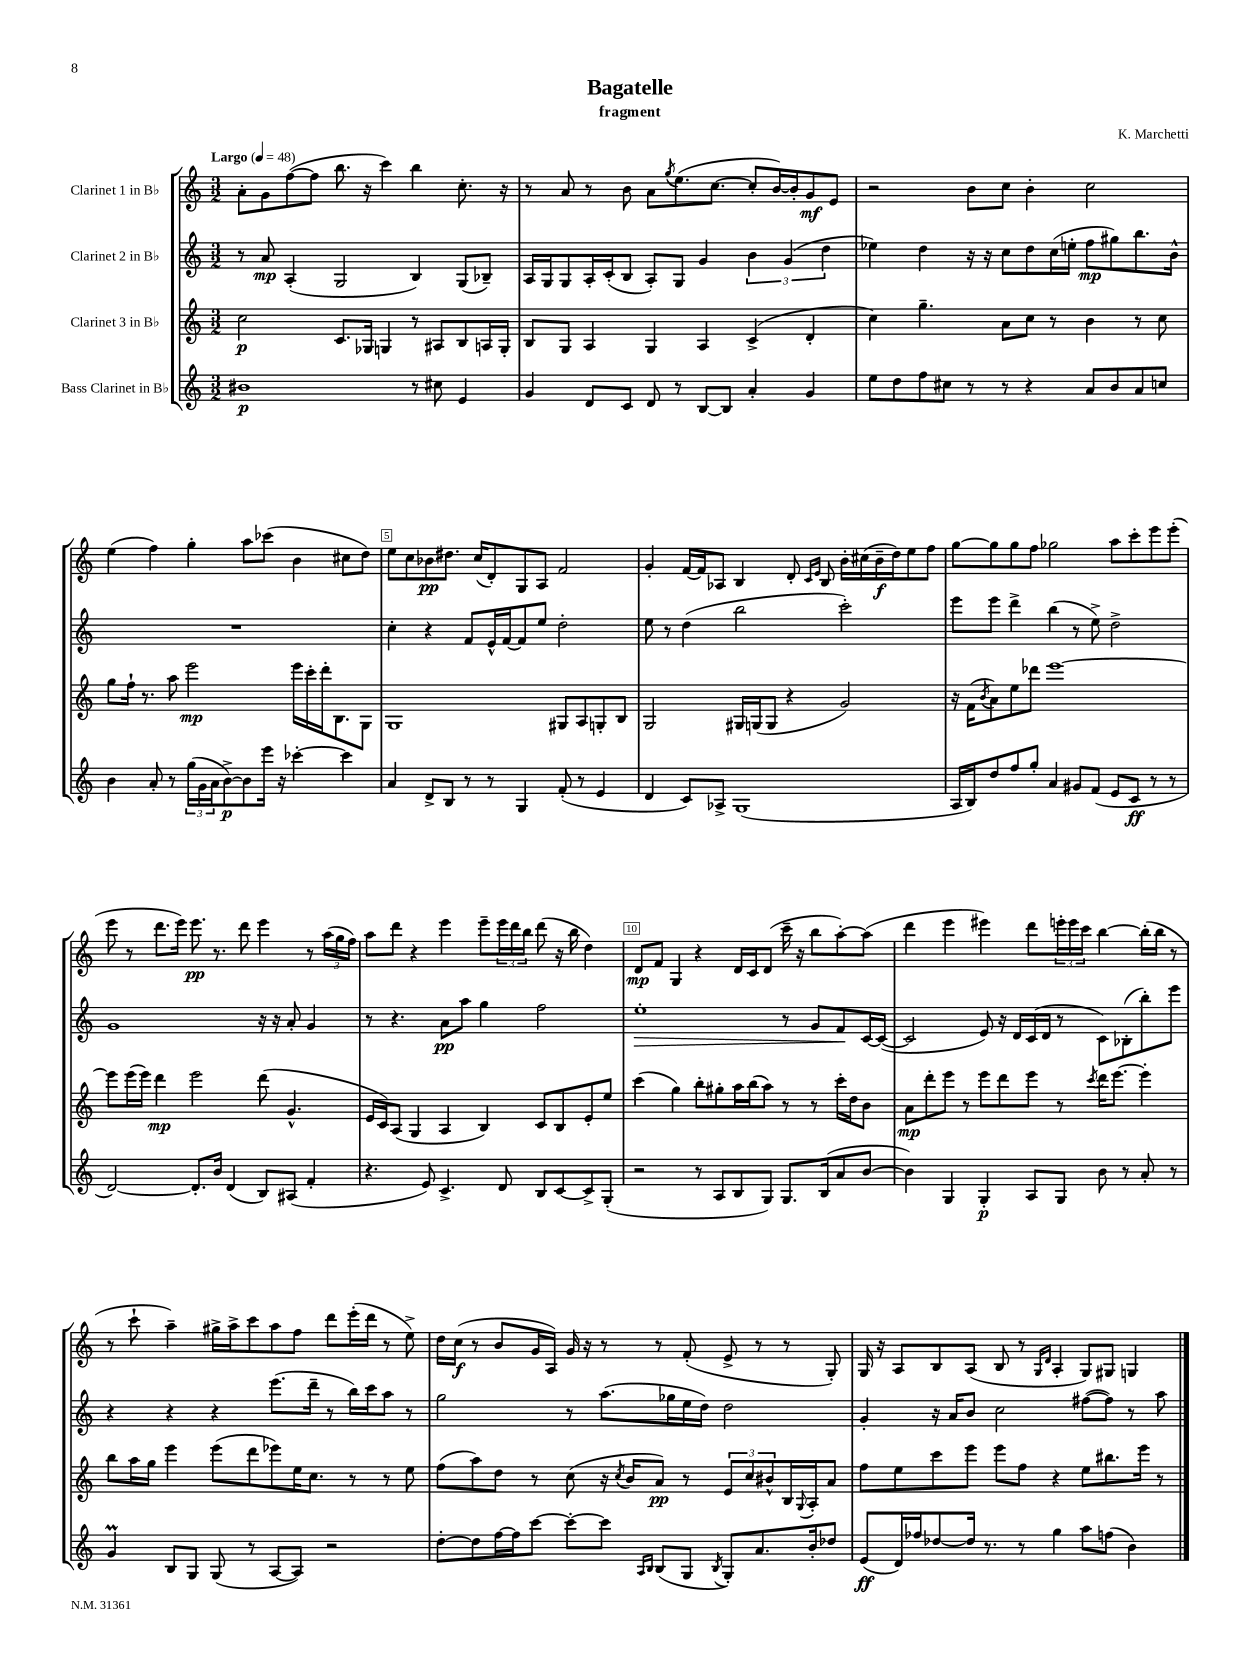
\header { title = "Bagatelle" composer = "K. Marchetti" subtitle = "fragment" }
<<
\new StaffGroup <<
\new Staff = "s0" \with { instrumentName = "Clarinet 1 in Bb" } {
    \clef treble \key c \major \numericTimeSignature \time 3/2 \tempo "Largo" 4 = 48
    a'8-. g'8 f''8~( f''8 b''8. r16 c'''4) b''4 c''8.-. r16 |
    r8 a'8 r8 b'8 a'8 \acciaccatura { g''8 } e''8.( c''8.~ c''8-. b'16~) b'16-. g'8\mf e'8 |
    r2 b'8 c''8 b'4-. c''2 |
    e''4( f''4) g''4-. a''8 ces'''8( b'4 cis''8 d''8) |
    e''8 c''8 bes'8\pp dis''8. c''16( d'8-.) g8 a8 f'2 |
    g'4-. f'16~ f'16 aes8 b4 d'8-. \grace { c'16 e'16 } b8 b'16-. cis''16( b'16--\f d''16) e''8 f''8 |
    g''8~ g''8 g''8 f''8 ges''2 a''8 c'''8-. e'''8 e'''8-.( |
    e'''8 r8 d'''8. e'''16) e'''8.\pp r8. d'''8 e'''4 r8 \tuplet 3/2 { a''16( g''16 f''16) } |
    a''8 d'''8 r4 e'''4 e'''8-- \tuplet 3/2 { e'''16 d'''16 b''16 } d'''8( r16 b''16 d''4) |
    d'8\mp f'8 g4 r4 d'16 c'16 d'8( c'''16-- r16 b''8 a''8~-.) a''8( |
    d'''4 e'''4 eis'''4) d'''8 \tuplet 3/2 { e'''16-. e'''16 c'''16 } b''4~ b''16-.( b''16 r8 |
    r8 c'''8-! a''4--) gis''16-> a''16-> c'''8 a''8 f''8 d'''8 e'''16-.( d'''16 r8 e''8->) |
    d''16 c''16\f( r8 b'8 g'16 a16) g'16 r16 r8 r8 f'8-.( e'8-> r8 r8 g8-.) |
    g16 r16 a8 b8 a8( b8 r8 \grace { g16 d'16 } a4-. g8) gis8 g4 \bar "|." |
}
\new Staff = "s1" \with { instrumentName = "Clarinet 2 in Bb" } {
    \clef treble \key c \major \numericTimeSignature \time 3/2
    r8 a'8\mp a4-.( g2 b4) g8( bes8--) |
    a16 g16 g8 a16-. c'16-.( b8 a8-.) g8 g'4 \tuplet 3/2 { b'4 g'4( d''4 } |
    ees''4) d''4 r16 r16 c''8 d''8 c''16( e''16-. f''8\mp gis''8) b''8. b'16-^ |
    R1. |
    c''4-. r4 f'8 e'16-^ f'16~ f'8 e''8 d''2-. |
    e''8 r8 d''4( b''2 c'''2-.) |
    e'''8 e'''8 d'''4-> b''4( r8 e''8->) d''2-> |
    g'1 r16 r16 a'8-. g'4 |
    r8 r4. a'8\pp a''8 g''4 f''2 |
    e''1-.\> r8 g'8 f'8\! c'16~ c'16~( |
    c'2 e'8) r16 d'16 c'16( d'16 r8 c'8) bes8-.( b''8-.) e'''8 |
    r4 r4 r4 e'''8.( d'''16-- r8 b''16) c'''16 a''8 r8 |
    g''2 r8 a''8.( ges''16 e''16 d''16) d''2 |
    g'4-. r16 a'16 b'8 c''2 fis''8~( fis''8) r8 a''8 \bar "|." |
}
\new Staff = "s2" \with { instrumentName = "Clarinet 3 in Bb" } {
    \clef treble \key c \major \numericTimeSignature \time 3/2
    c''2\p c'8. ges16 g4 r8 ais8 b8 a16 g16-. |
    b8 g8 a4 g4 a4 c'4->( d'4-. |
    c''4) g''4.-- a'8 c''8 r8 b'4 r8 c''8 |
    g''8 f''16-! r8. a''8 e'''2\mp e'''16 c'''16-. d'''16-. b8. g8 |
    g1 gis8 a8 g8-. b8 |
    g2 gis16 g16( g8 r4 g'2) |
    r16 f'16( \acciaccatura { b'8 } a'8) e''8 des'''8 e'''1~ |
    e'''8 e'''16( e'''16) d'''4\mp e'''2 d'''8( g'4.-^ |
    e'16 c'16) a8( g4 a4 b4) c'8 b8 e'8-. e''8 |
    c'''4( g''4) b''8-. gis''8-. a''16 b''16( a''8) r8 r8 c'''16-. d''16 b'8 |
    a'8\mp d'''8-. e'''8 r8 e'''8 d'''8 e'''8 r8 \acciaccatura { c'''8 } d'''16 e'''8.~ e'''4-. |
    b''8 a''16 g''16 e'''4 e'''8( d'''8 ees'''8) e''16 c''8. r8 r8 e''8 |
    f''8( a''8) d''8 r8 c''8( r16 \acciaccatura { c''8 } b'16 a'8\pp) r8 \tuplet 3/2 { e'8 c''8 bis'8-^ } b16 \appoggiatura { g8 } a16-. a'8 |
    f''8 e''8 c'''8 e'''8 e'''8 f''8 r4 e''8 bis''8. e'''16 r8 \bar "|." |
}
\new Staff = "s3" \with { instrumentName = "Bass Clarinet in Bb" } {
    \clef treble \key c \major \numericTimeSignature \time 3/2
    bis'1\p r8 cis''8 e'4 |
    g'4 d'8 c'8 d'8 r8 b8~ b8 a'4-. g'4 |
    e''8 d''8 f''8 cis''8 r8 r8 r4 a'8 b'8 a'8 c''8 |
    b'4 a'8-. r8 \tuplet 3/2 { g''16( g'16 a'16 } b'8~->\p) b'8 e'''16 r16 ces'''4~-. ces'''4 |
    a'4 d'8-> b8 r8 r8 g4 f'8-.( r8 e'4 |
    d'4 c'8) aes8-> g1( |
    a16 b16) d''8 f''8 g''8-. a'4 gis'8 f'8( e'8 c'8\ff r8 r8 |
    d'2~) d'8.-. b'16 d'4( b8) ais8( f'4-. |
    r4. e'8) c'4.-> d'8 b8 c'8~ c'8-> g8-.( |
    r2 r8 a8 b8 g8) g8. b16( a'8 b'8~ |
    b'4) g4 g4-.\p a8 g8 b'8 r8 a'8-. r8 |
    g'4\prall b8 g8 g8( r8 a8~ a8) r2 |
    d''8~-. d''8 f''16~ f''16 c'''8~ c'''8~-. c'''8 \grace { a16 b16 } b8( g8 \acciaccatura { b8 } g8-.) a'8. b'16-. des''8 |
    e'8\ff( d'16) fes''16 des''8~ des''16 r8. r8 g''4 a''8 f''8( b'4) \bar "|." |
}
>>
>>
\layout { \context { \Score \override BarNumber.break-visibility = ##(#f #t #t) barNumberVisibility = #(every-nth-bar-number-visible 5) \override BarNumber.stencil = #(make-stencil-boxer 0.1 0.3 ly:text-interface::print) } }
